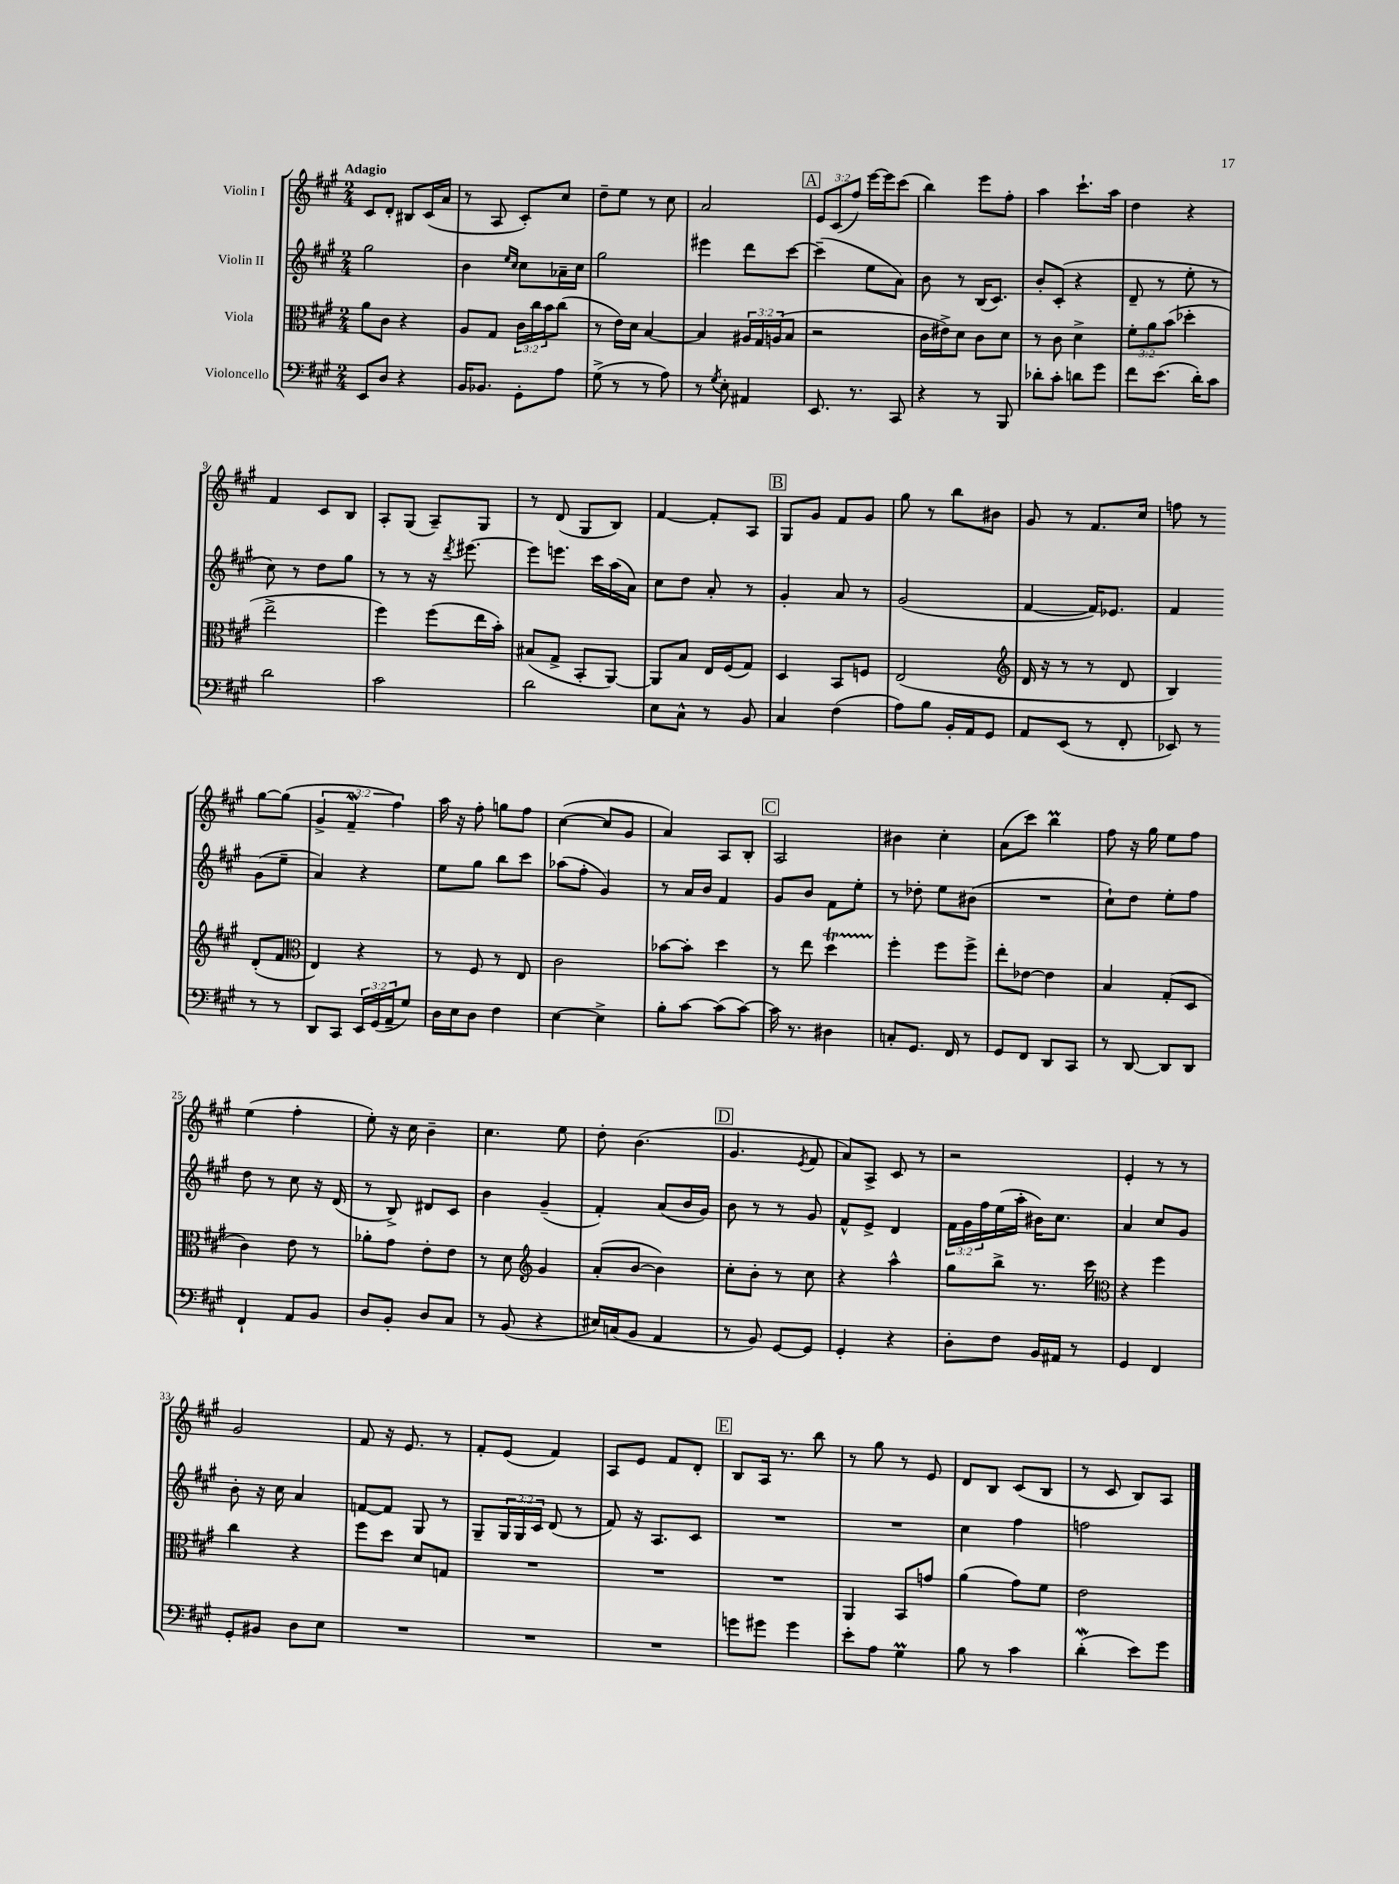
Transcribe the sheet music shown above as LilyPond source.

<<
\new StaffGroup <<
\new Staff = "s0" \with { instrumentName = "Violin I" } {
    \clef treble \key a \major \numericTimeSignature \time 2/4 \override Staff.TupletNumber.text = #tuplet-number::calc-fraction-text \tempo "Adagio"
    cis'8 d'8-. bis8 cis'16( a'16 |
    r8 a8 cis'8-.) cis''8 |
    d''8-- e''8 r8 cis''8 |
    a'2 |
    \mark \markup { \box "A" } \tuplet 3/2 { e'8 cis'8( fis''8) } e'''16~ e'''16 cis'''8( |
    b''4) e'''8 fis''8-. |
    a''4 cis'''8.-! a''16 |
    d''4 r4 |
    fis'4 cis'8 b8 |
    a8-. gis8( a8--) gis8 |
    r8 d'8( gis8 b8) |
    fis'4~ fis'8-. a8 |
    \mark \markup { \box "B" } gis8 gis'8 fis'8 gis'8 |
    gis''8 r8 b''8 bis'8 |
    gis'8 r8 fis'8. cis''16 |
    f''8 r8 gis''8~ gis''8( |
    \tuplet 3/2 { gis'4-> fis'4--\mordent fis''4) } |
    a''16 r16 fis''8-. g''8 fis''8 |
    cis''4~( cis''8 gis'8 |
    a'4) a8 b8-. |
    \mark \markup { \box "C" } a2 |
    bis'4 cis''4-. |
    a'8( cis'''8) b''4\prall |
    fis''8 r16 gis''16 e''8 fis''8 |
    e''4( fis''4-. |
    e''8-.) r16 cis''16 b'4-- |
    cis''4. e''8 |
    d''8-. b'4.( |
    \mark \markup { \box "D" } gis'4. \acciaccatura { e'8 } fis'8 |
    a'8) a8-> cis'8 r8 |
    r2 |
    e'4-. r8 r8 |
    gis'2 |
    fis'8 r16 e'8. r8 |
    fis'8-. e'8( fis'4) |
    a8 e'8 fis'8 d'8-. |
    \mark \markup { \box "E" } b8 a16 r8. b''8 |
    r8 gis''8 r8 e'8 |
    d'8 b8 cis'8( b8 |
    r8 cis'8 b8) a8 \bar "|." |
}
\new Staff = "s1" \with { instrumentName = "Violin II" } {
    \clef treble \key a \major \numericTimeSignature \time 2/4 \override Staff.TupletNumber.text = #tuplet-number::calc-fraction-text
    gis''2 |
    b'4 \grace { e''16 cis''16 } cis''8 aes'16-- cis''16 |
    gis''2 |
    eis'''4 d'''8 cis'''8~ |
    \mark \markup { \box "A" } cis'''4--( e''8 a'8) |
    b'8 r8 b16( cis'8.) |
    b'8-. cis'8-.( r4 |
    d'8-- r8 e''8-. r8 |
    cis''8) r8 d''8 gis''8 |
    r8 r8 r16 \acciaccatura { d'''8 } eis'''8.~ |
    eis'''8 e'''8. cis'''16 a''16( a'16) |
    cis''8 d''8 a'8-. r8 |
    \mark \markup { \box "B" } gis'4-. a'8 r8 |
    gis'2( |
    fis'4~ fis'16) ees'8. |
    fis'4 gis'8( e''8-- |
    a'4) r4 |
    e''8 gis''8 b''8 cis'''8 |
    aes''8( fis''8-. gis'4) |
    r8 a'16 b'16 fis'4 |
    \mark \markup { \box "C" } gis'8 b'8 fis'8 e''8-. |
    r8 des''8-. e''8 bis'8( |
    R2 |
    cis''8-!) d''8 e''8-. fis''8 |
    d''8 r8 cis''8 r16 d'16( |
    r8 b8->) dis'8 cis'8 |
    b'4 gis'4--( |
    fis'4-.) a'8( b'16 gis'16) |
    \mark \markup { \box "D" } b'8 r8 r8 gis'8 |
    fis'8-^ e'8-> d'4 |
    \tuplet 3/2 { fis'16 gis'16 fis''16 } e''16( a''16-. bis'16) cis''8. |
    a'4 cis''8 gis'8 |
    b'8-. r16 cis''16 a'4 |
    f'8~ f'8 gis8 r8 |
    gis8-- \tuplet 3/2 { gis16 gis16 cis'16 } d'8( r8 |
    fis'8) r16 a8. cis'8 |
    \mark \markup { \box "E" } R2 |
    R2 |
    cis''4 fis''4 |
    f''2 \bar "|." |
}
\new Staff = "s2" \with { instrumentName = "Viola" } {
    \clef alto \key a \major \numericTimeSignature \time 2/4 \override Staff.TupletNumber.text = #tuplet-number::calc-fraction-text
    a'8 cis'8 r4 |
    a8 gis8 \tuplet 3/2 { cis'16 cis''16 b'16 } cis''8( |
    r8 e'16) d'16 b4~ |
    b4 \tuplet 3/2 { ais16 gis16 a16( } b8 |
    \mark \markup { \box "A" } r2 |
    cis'16 eis'16->) d'8 cis'8 d'8 |
    r8 cis'8 d'4-> |
    \tuplet 3/2 { fis'8-. a'8 b'8( } des''4-. |
    e''2-> |
    fis''4) fis''8( e''16 b'16-.) |
    bis8( gis8-> b,8-. a,8~) |
    a,8 b8 e16 fis16( gis8) |
    \mark \markup { \box "B" } d4 b,8 f8 |
    e2( |
    \clef treble d'16 r16 r8 r8 d'8 |
    b4) d'8-.( fis'8 |
    \clef alto e4) r4 |
    r8 fis8 r8 e8 |
    cis'2 |
    bes'8~ bes'8-. d''4 |
    \mark \markup { \box "C" } r8 e''8 d''4\startTrillSpan |
    fis''4-.\stopTrillSpan fis''8 fis''8-> |
    e''8-. ees'8~ ees'4 |
    b4 gis8-.( d8 |
    cis'4) e'8 r8 |
    aes'8-. gis'8 e'8-. e'8 |
    r8 d'8 \clef treble gis'4 |
    a'8-.( b'8~ b'4) |
    \mark \markup { \box "D" } cis''8-. b'8-. r8 cis''8 |
    r4 a''4-^ |
    gis''8 b''8-> r8. cis'''16 |
    \clef alto r4 fis''4 |
    cis''4 r4 |
    fis''8 d''8 d'8 g8 |
    R2 |
    R2 |
    \mark \markup { \box "E" } R2 |
    a,4 b,8 g'8 |
    a'4( gis'8) fis'8 |
    e'2 \bar "|." |
}
\new Staff = "s3" \with { instrumentName = "Violoncello" } {
    \clef bass \key a \major \numericTimeSignature \time 2/4 \override Staff.TupletNumber.text = #tuplet-number::calc-fraction-text
    e,8 d8 r4 |
    b,16 bes,8. gis,8-. a8 |
    gis8->( r8 r8 a8) |
    r8 \acciaccatura { gis8 } e8-. ais,4 |
    \mark \markup { \box "A" } e,8. r8. cis,8 |
    r4 r8 b,,8 |
    des'8-. cis'8-. d'8 gis'8 |
    fis'8 e'8.( d'16-.) cis'8 |
    d'2 |
    cis'2 |
    d'2 |
    e8 cis8-^ r8 b,8 |
    \mark \markup { \box "B" } cis4 fis4( |
    a8) b8 b,16-. a,16 gis,8 |
    a,8 e,8( r8 fis,8-. |
    ees,8) r8 r8 r8 |
    d,8 cis,8 \tuplet 3/2 { e,16 gis,16( a,16-- } gis8) |
    d16 e16 d8 fis4 |
    e4~ e4-> |
    b8-. cis'8~ cis'8( cis'8~) |
    \mark \markup { \box "C" } cis'16 r8. dis4 |
    c8-. gis,8. fis,16 r8 |
    gis,8 fis,8 d,8 cis,8 |
    r8 d,8~ d,8 d,8 |
    fis,4-! a,8 b,8 |
    d8 b,8-. d8 cis8 |
    r8 b,8( r4 |
    eis16) c16( b,8 a,4 |
    \mark \markup { \box "D" } r8 b,8) gis,8~ gis,8 |
    gis,4-. r4 |
    d8-. fis8 b,16 ais,16 r8 |
    gis,4 fis,4 |
    gis,8-. bis,8 d8 e8 |
    R2 |
    R2 |
    R2 |
    \mark \markup { \box "E" } g'8 gis'8 gis'4 |
    e'8-. a8 gis4\prall |
    b8 r8 cis'4 |
    d'4-.\mordent( e'8) gis'8 \bar "|." |
}
>>
>>
